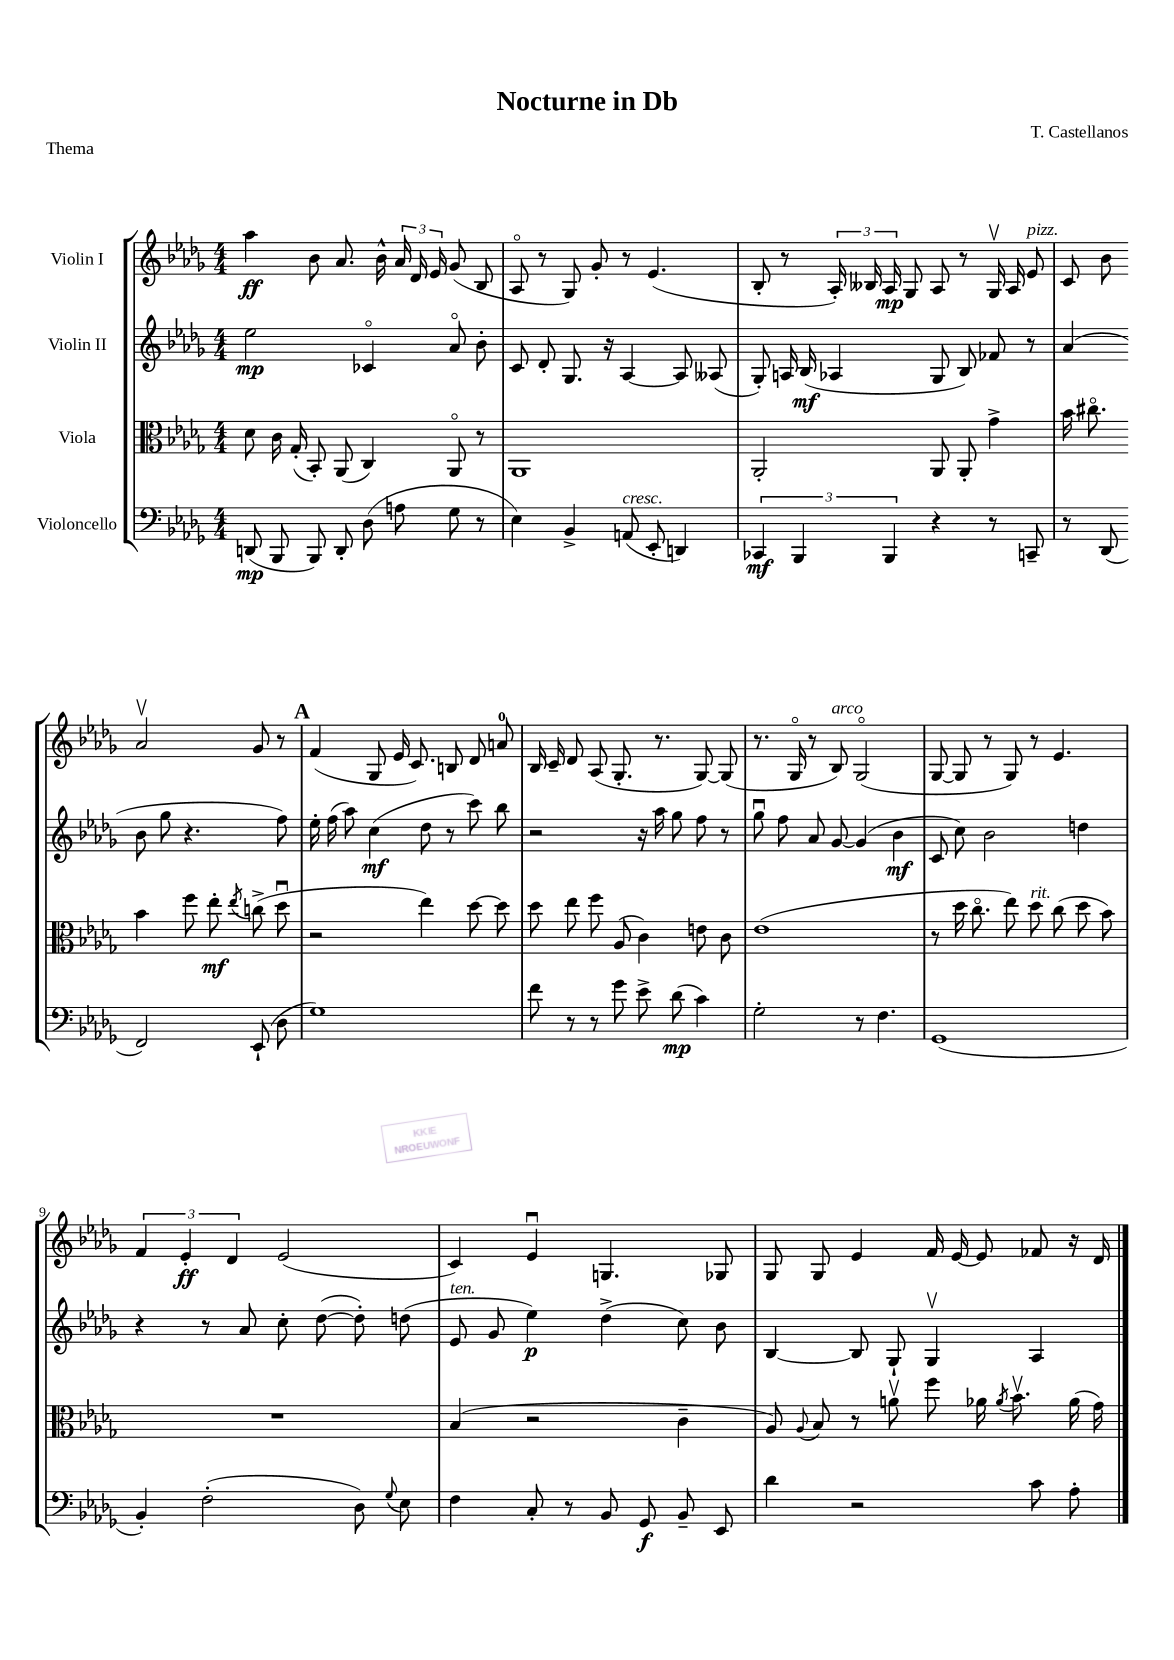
\header { title = "Nocturne in Db" composer = "T. Castellanos" piece = "Thema" }
<<
\new StaffGroup <<
\new Staff = "s0" \with { instrumentName = "Violin I" } {
    \clef treble \key des \major \numericTimeSignature \time 4/4
    \autoBeamOff aes''4\ff bes'8 aes'8. bes'16-^ \tuplet 3/2 { aes'16 des'16 ees'16 } ges'8( bes8 |
    aes8\flageolet r8 ges8) ges'8-. r8 ees'4.( |
    bes8-. r8 \tuplet 3/2 { aes16-.) beses16 aes16\mp } ges8 aes8 r8 ges16\upbow aes16 ees'8^\markup { \italic "pizz." } |
    c'8 bes'8 aes'2\upbow ges'8 r8 |
    \mark \markup { \bold "A" } f'4( ges8 ees'16 c'8.) b8 des'8 a'8-0 |
    bes16 c'16-- des'8 aes8( ges8.-. r8. ges8~) ges8( |
    r8. ges16\flageolet r8 bes8^\markup { \italic "arco" }) ges2\flageolet( |
    ges8~ ges8 r8 ges8) r8 ees'4. |
    \tuplet 3/2 { f'4 ees'4-.\ff des'4 } ees'2( |
    c'4) ees'4\downbow g4. ges8 |
    ges8 ges8 ees'4 f'16 ees'16~ ees'8 fes'8 r16 des'16 \bar "|." |
}
\new Staff = "s1" \with { instrumentName = "Violin II" } {
    \clef treble \key des \major \numericTimeSignature \time 4/4
    \autoBeamOff ees''2\mp ces'4\flageolet aes'8\flageolet bes'8-. |
    c'8 des'8-. ges8. r16 aes4~ aes8 aeses8( |
    ges8-.) a16 bes16\mf( aes4 ges8 bes8) fes'8 r8 |
    aes'4( bes'8 ges''8 r4. f''8) |
    \mark \markup { \bold "A" } ees''16-. f''16( aes''8) c''4\mf( des''8 r8 c'''8) bes''8 |
    r2 r16 aes''16 ges''8 f''8 r8 |
    ges''8\downbow f''8 aes'8 ges'8~ ges'4( bes'4\mf |
    c'8 c''8) bes'2 d''4 |
    r4 r8 aes'8 c''8-. des''8~( des''8-.) d''8( |
    ees'8^\markup { \italic "ten." } ges'8 ees''4\p) des''4->( c''8) bes'8 |
    bes4~ bes8 ges8-! ges4\upbow aes4 \bar "|." |
}
\new Staff = "s2" \with { instrumentName = "Viola" } {
    \clef alto \key des \major \numericTimeSignature \time 4/4
    \autoBeamOff des'8 c'16 ges16-.( bes,8-.) aes,8( c4) aes,8\flageolet r8 |
    aes,1 |
    aes,2-. aes,8 aes,8-. ges'4-> |
    bes'16 cis''8.\flageolet bes'4 f''8 ees''8-.\mf \acciaccatura { ees''8 } c''8->( des''8\downbow |
    \mark \markup { \bold "A" } r2 ees''4) des''8~ des''8 |
    des''8 ees''8 f''8 aes8( c'4) e'8 c'8 |
    ees'1( |
    r8 des''16 c''8.\flageolet ees''8) des''8^\markup { \italic "rit." } c''8( des''8 bes'8) |
    R1 |
    bes4( r2 c'4-- |
    aes8) \appoggiatura { aes8 } bes8 r8 a'8\upbow f''8 aes'16 \acciaccatura { aes'8 } bes'8.\upbow aes'16( ges'16) \bar "|." |
}
\new Staff = "s3" \with { instrumentName = "Violoncello" } {
    \clef bass \key des \major \numericTimeSignature \time 4/4
    \autoBeamOff d,8\mp( bes,,8 bes,,8) d,8-. des8( a8 ges8 r8 |
    ees4) bes,4-> a,8^\markup { \italic "cresc." }( ees,8-. d,4) |
    \tuplet 3/2 { ces,4\mf bes,,4 bes,,4 } r4 r8 c,8-- |
    r8 des,8( f,2) ees,8-!( des8 |
    \mark \markup { \bold "A" } ges1) |
    f'8 r8 r8 ges'8 ees'8-> des'8\mp( c'4) |
    ges2-. r8 f4. |
    ges,1( |
    bes,4-.) f2-.( des8) \appoggiatura { ges8 } ees8 |
    f4 c8-. r8 bes,8 ges,8\f bes,8-- ees,8 |
    des'4 r2 c'8 aes8-. \bar "|." |
}
>>
>>
